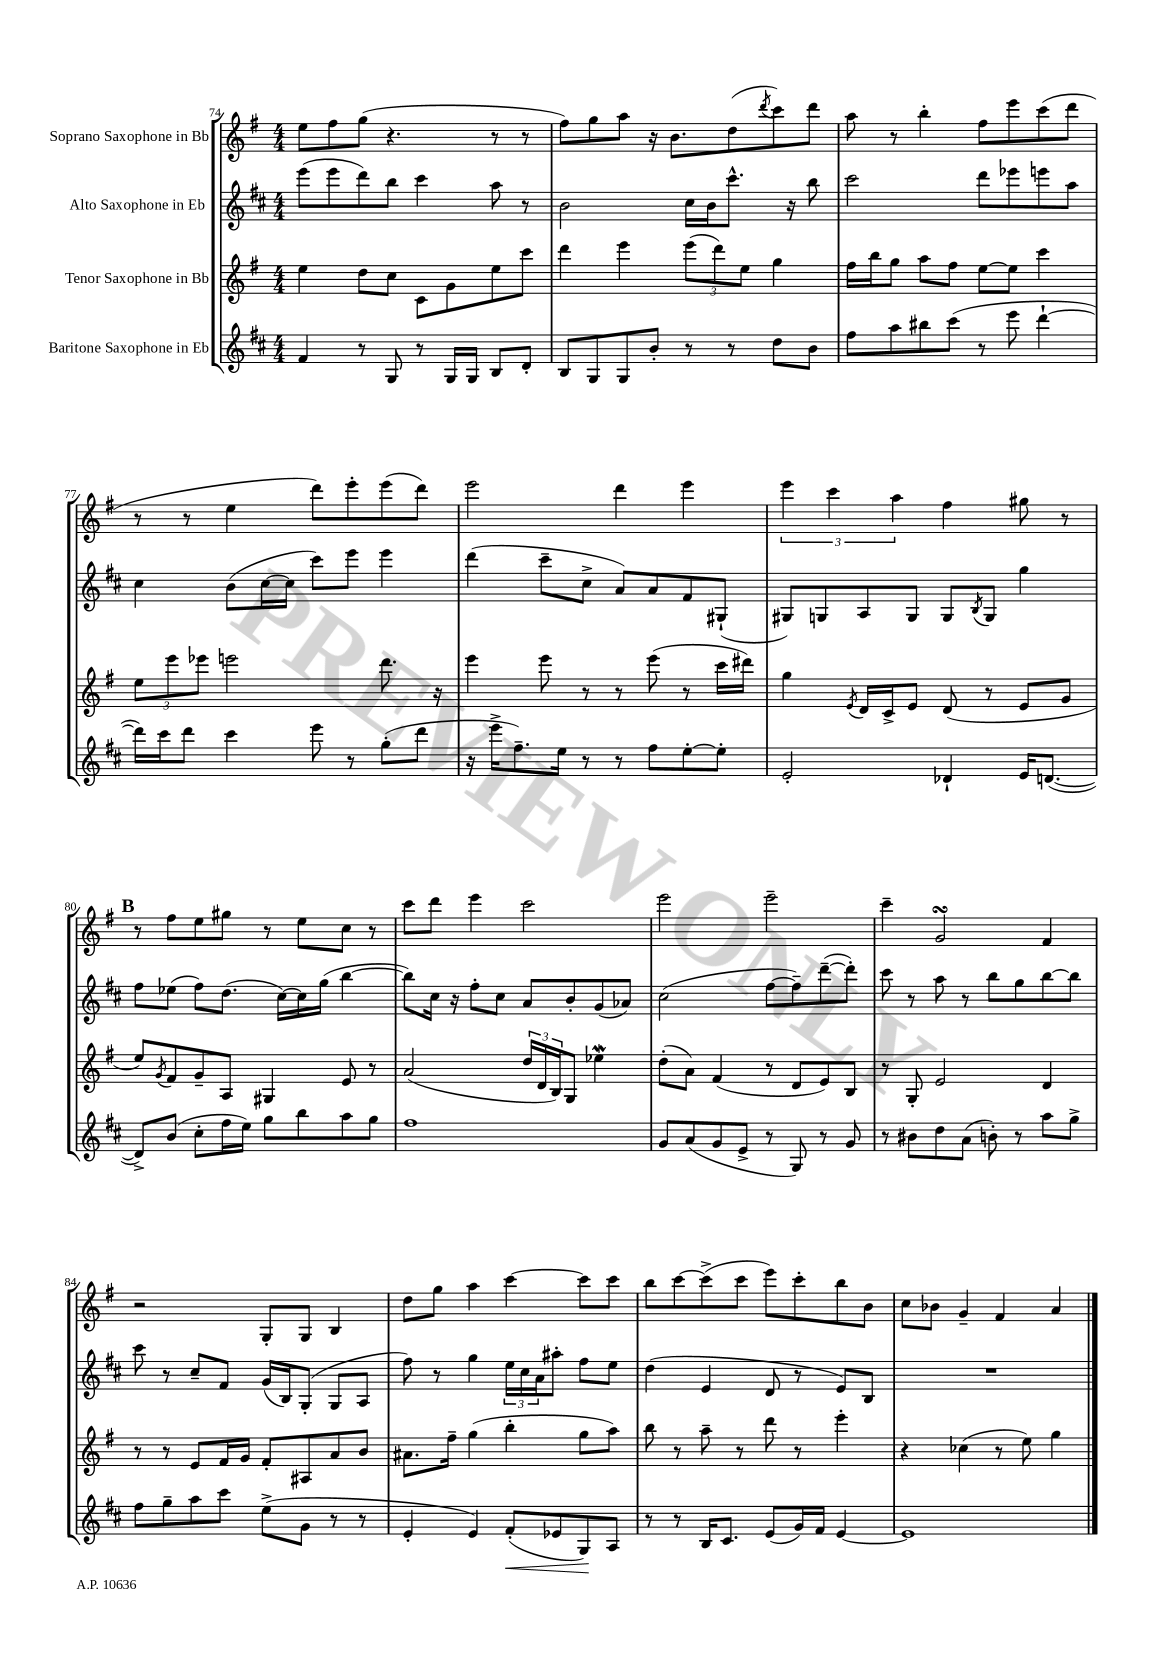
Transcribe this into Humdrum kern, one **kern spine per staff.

**kern	**dynam	**kern	**kern	**kern
*part4	*part4	*part3	*part2	*part1
*staff4	*staff4	*staff3	*staff2	*staff1
*I"Baritone Saxophone in Eb	*	*I"Tenor Saxophone in Bb	*I"Alto Saxophone in Eb	*I"Soprano Saxophone in Bb
*clefG2	*	*clefG2	*clefG2	*clefG2
*k[f#c#]	*	*k[f#]	*k[f#c#]	*k[f#]
*M4/4	*	*M4/4	*M4/4	*M4/4
=74	=74	=74	=74	=74
4f#/	.	4ee\	(8eee\L	8ee\L
.	.	.	8eee\	8ff#\
8r	.	8dd\L	8ddd\)	(8gg\J
8G/	.	8cc\J	8bb\J	4.r
8r	.	8c\L	4ccc#\	.
16G/LL	.	8g\	.	.
16G/JJ	.	.	.	.
8B/L	.	8ee\	8aa\	8r
8d'/J	.	8ccc\J	8r	8r
=75	=75	=75	=75	=75
8B/L	.	4ddd\	2b\	8ff#\L)
8G/	.	.	.	8gg\
8G/	.	4eee\	.	8aa\J
8b'/J	.	.	.	16r
.	.	.	.	8.b\L
8r	.	(12eee\L	16cc#\LL	.
.	.	.	16b\J	.
.	.	12ddd\)	.	.
8r	.	.	8.ccc#^^\J	(8dd\
.	.	12ee\J	.	.
.	.	.	.	8qddd/
8dd\L	.	4gg\	.	8ccc\)
.	.	.	16r	.
8b\J	.	.	8bb\	8ddd\J
=76	=76	=76	=76	=76
8ff#\L	.	16ff#\LL	2ccc#\	8aa\
.	.	16bb\J	.	.
8aa\	.	8gg\J	.	8r
8bb#X\	.	8aa\L	.	4bb'\
(8ccc#\J	.	8ff#\J	.	.
8r	.	[8ee\L	8ddd\L	8ff#\L
8eee\	.	8ee\J]	8eee-X\	8eee\
[4ddd`\	.	4ccc\	8eeen\	(8ccc\
.	.	.	8aa\J	8ddd\J
!!LO:LB:g=z
=77	=77	=77	=77	=77
16ddd\LL])	.	12ee\L	4cc#\	8r
16ccc#\J	.	.	.	.
.	.	12eee\	.	.
8ddd\J	.	.	.	8r
.	.	12eee-X\J	.	.
4ccc#\	.	2eeen\	(8b\L	4ee\
.	.	.	[16cc#\L	.
.	.	.	16cc#\JJ]	.
8eee\	.	.	8ccc#\L)	8ddd\L)
8r	.	.	8eee\J	8eee'\
(8gg'\L	.	8.ddd\	4eee\	(8eee\
8ddd\J	.	.	.	8ddd\J)
.	.	16r	.	.
=78	=78	=78	=78	=78
16r	.	4eee\	(4ddd\	2eee\
16eee^\KL	.	.	.	.
8.ff#~\)	.	.	.	.
.	.	8eee\	8ccc#~\L	.
16ee\Jk	.	.	.	.
8r	.	8r	8cc#^\J	.
8r	.	8r	8a/L)	4ddd\
8ff#\L	.	(8eee\	8a/	.
[8ee'\	.	8r	8f#/	4eee\
8ee'\J]	.	16ccc\LL	(8G#X`/J	.
.	.	16ddd#X\JJ)	.	.
=79	=79	=79	=79	=79
2e'/	.	4gg\	8G#X/L)	6eee\
.	.	.	8Gn/	.
.	.	.	.	6ccc\
.	.	8qe/	.	.
.	.	16d/LL	8A/	.
.	.	16c^/J	.	.
.	.	.	.	6aa\
.	.	8e/J	8G/J	.
4d-X`/	.	(8d/	8G/L	4ff#\
.	.	.	8qB/	.
.	.	8r	8G/J	.
16e/KL	.	8e/L	4gg\	8gg#X\
([8.dn/J	.	.	.	.
.	.	8g/J	.	8r
!!LO:LB:g=z
!!LO:REH:place=s1:t=B
=80	=80	=80	=80	=80
8d^/L])	.	8ee/L)	8ff#\L	8r
.	.	8qg/	.	.
(8b/J	.	8f#/	(8ee-X\J	8ff#\L
8cc#'\L	.	8g~/	8ff#\L)	8ee\
16ff#\L	.	8A/J	(8.dd\J	8gg#X\J
16ee\JJ)	.	.	.	.
8gg\L	.	4G#X/	.	8r
.	.	.	[16cc#\LL)	.
8bb\	.	.	16cc#\]	8ee\L
.	.	.	(16gg\JJ	.
8aa\	.	8e/	[4bb\	8cc\J
8gg\J	.	8r	.	8r
=81	=81	=81	=81	=81
1ff#	.	(2a/	8bb\L])	8ccc\L
.	.	.	16cc#\Jk	8ddd\J
.	.	.	16r	.
.	.	.	8ff#'\L	4eee\
.	.	.	8cc#\J	.
.	.	24dd/LL	8a/L	2ccc\
.	.	24d/	.	.
.	.	24B/J)	.	.
.	.	8G/J	8b'/	.
.	.	4ee-Xw\	(8g/	.
.	.	.	8a-X/J)	.
=82	=82	=82	=82	=82
8g/L	.	(8dd'\L	(2cc#\	2eee\
(8a/	.	8a\J)	.	.
8g/	.	(4f#/	.	.
8e^/J	.	.	.	.
8r	.	8r	[8ff#\L	2eee~\
8G/)	.	8d/L	8ff#~\])	.
8r	.	8e/)	([8ddd~\	.
8g/	.	8B/J	8ddd'\J])	.
=83	=83	=83	=83	=83
8r	.	8r	8ccc#\	4ccc~\
8b#X\L	.	8G'/	8r	.
8dd\	.	2e/	8aa\	2gsSSs/
(8a\J	.	.	8r	.
8bn'\)	.	.	8bb\L	.
8r	.	.	8gg\	.
8aa\L	.	4d/	[8bb\	4f#/
8gg^\J	.	.	8bb\J]	.
!!LO:LB:g=z
=84	=84	=84	=84	=84
8ff#\L	.	8r	8ccc#\	2r
8gg~\	.	8r	8r	.
8aa\	.	8e/L	8cc#~/L	.
8ccc#\J	.	16f#/L	8f#/J	.
.	.	16g/JJ	.	.
(8ee^\L	.	8f#'/L	(16g/LL	8G'/L
.	.	.	16B/J)	.
8g\J	.	8A#X/	(8G'/J	8G/J
8r	.	8a/	8G/L	4B/
8r	.	8b/J	8A/J	.
=85	=85	=85	=85	=85
4e'/	.	8.a#X\L	8ff#\)	8dd\L
.	.	.	8r	8gg\J
.	.	16ff#~\Jk	.	.
4e/)	.	(4gg\	4gg\	4aa\
!	!LO:HP:b	!	!	!
(8f#'/L	<	4bb'\	24ee\LL	[4ccc\
.	.	.	24cc#\	.
.	.	.	24a\J	.
8e-X/	.	.	8aa#X'\J	.
8G/)	.	8gg\L	8ff#\L	8ccc\L]
8A/J	[	8aa\J)	8ee\J	8ccc\J
=86	=86	=86	=86	=86
8r	.	8bb\	(4dd\	8bb\L
8r	.	8r	.	[8ccc\
16B/KL	.	8aa~\	4e/	(8ccc^\]
8.c#/J	.	.	.	.
.	.	8r	.	8ccc\J
(8e/L	.	8ddd\	8d/	8eee\L)
16g/L)	.	8r	8r	8ccc'\
16f#/JJ	.	.	.	.
[4e/	.	4eee'\	8e/L)	8bb\
.	.	.	8B/J	8b\J
=87	=87	=87	=87	=87
1e]	.	4r	1r	8cc\L
.	.	.	.	8b-X\J
.	.	(4cc-X\	.	4g~/
.	.	8r	.	4f#/
.	.	8ee\)	.	.
.	.	4gg\	.	4a/
==	==	==	==	==
*-	*-	*-	*-	*-
